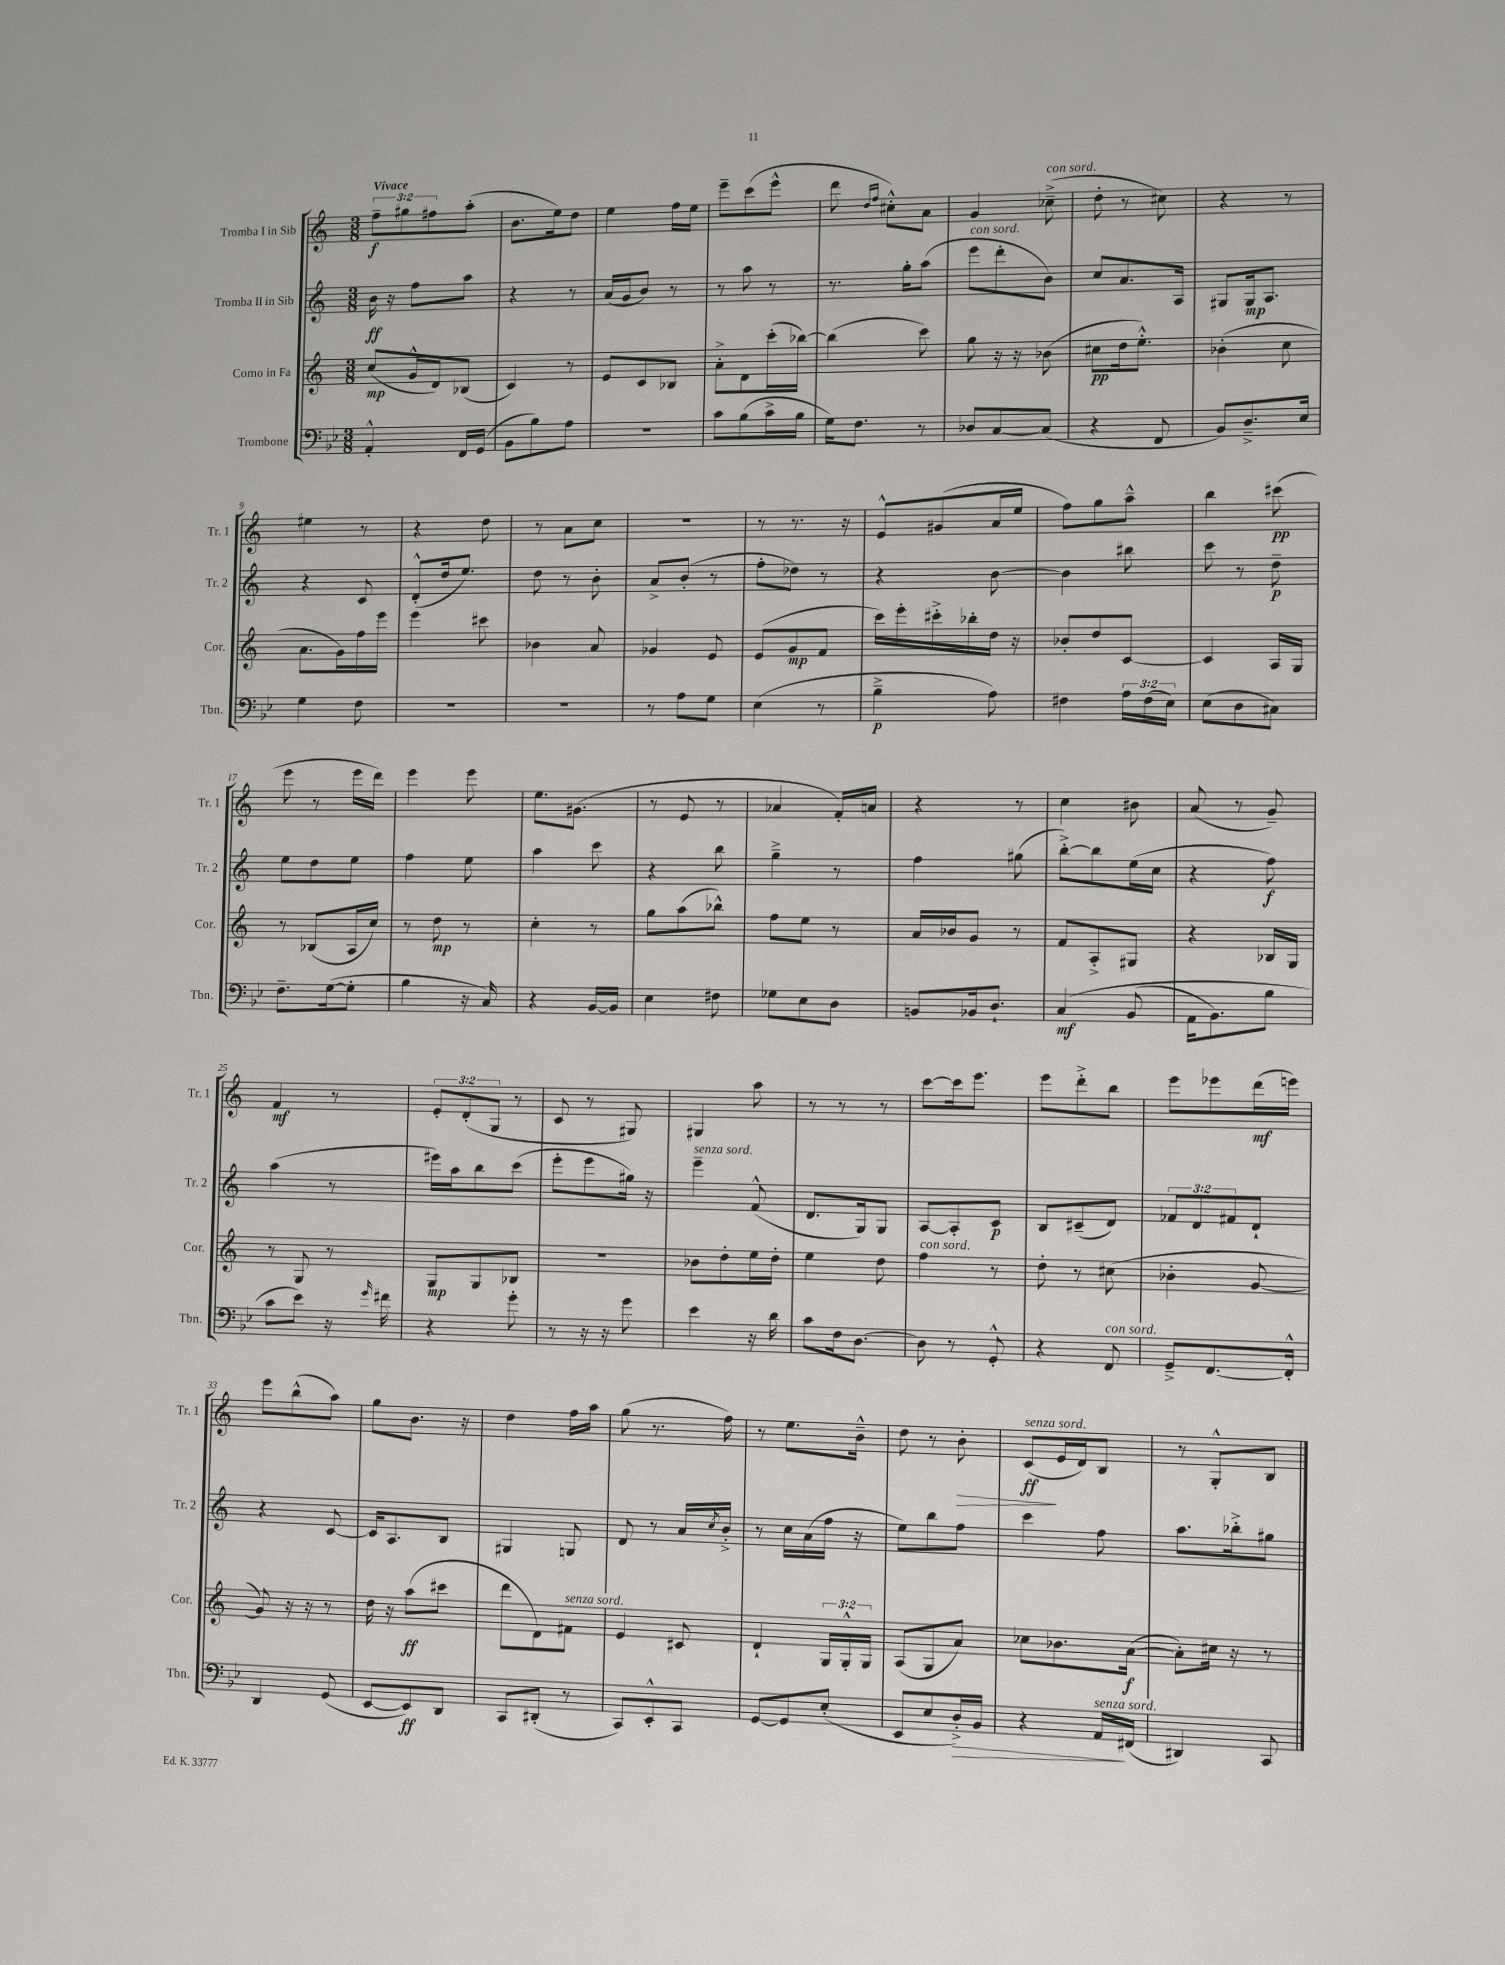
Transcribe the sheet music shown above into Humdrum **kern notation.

**kern	**kern	**kern	**kern
*staff4	*staff3	*staff2	*staff1
*clefF4	*clefG2	*clefG2	*clefG2
*k[b-e-]	*k[]	*k[]	*k[]
*M3/8	*M3/8	*M3/8	*M3/8
4AA'^^/	(8cc/L	16b\	12ff~\L
.	.	16r	.
.	.	.	12gg#\
.	16g^^/L	8ff\L	.
.	.	.	12ff#\
.	16d/J)	.	.
16FF/LL	(8B-/J	8aa\J	(8aa'\J
(16GG/JJ	.	.	.
=	=	=	=
8BB-\L	4c/)	4r	8.b\L
8B-\)	.	.	.
.	.	.	16ee\k)
8A\J	8r	8r	8dd\J
=	=	=	=
4.r	8e/L	(16a/LL	4ee\
.	.	16g/J	.
.	8c/	8b/J)	.
.	8B-/J	8r	16ff\LL
.	.	.	16ee\JJ
=	=	=	=
8c\L	8a'^\L	8r	8eee~\L
(8B-\	8d\	8aa\	(8ccc\
16c^\L	(16ccc'\L	8r	8eee^^\J
16B-\JJ	[16bb-\JJ)	.	.
=	=	=	=
16G\LK)	(4bb-\]	8.r	8ddd\
8.F\J	.	.	.
.	.	.	16qqdd/LL
.	.	.	16qqff/JJ
.	.	.	8cc#'^^\L)
.	.	16gg'\LK	.
8r	8ccc\)	(8aa\J	8a\J
=	=	=	=
8D-/L	8gg\	8eee\L	4g/
[8C/	16r	8ddd'\	.
.	16r	.	.
(8C/]J	(8b-\	8b\J)	(8cc-~^\
=	=	=	=
4r	8cc#\L	8cc/L	8dd'\
.	16dd\k	8.a/	8r
.	8.ee'^^\J)	.	.
8FF/	.	.	8cc#\)
.	.	16A/Jk	.
=	=	=	=
8BB-/L)	(4b-'\	8G#/L	4r
8.D~^/	.	16G#/k	.
.	.	8.A/J	.
.	8cc\	.	8r
16E-/Jk	.	.	.
=	=	=	=
4G\	8.a\L	4r	4ee#\
.	16g\L)	.	.
8F\	16ff\	8c/	8r
.	16eee\JJ	.	.
=	=	=	=
4.r	4eee\	(8d'^^/L	4r
.	.	16dd/k	.
.	.	8.ee/J)	.
.	8ccc#\	.	8dd\
=	=	=	=
4.r	4b-\	8dd\	8r
.	.	8r	8a\L
.	8a/	8b'\	8cc\J
=	=	=	=
8r	4g-/	8a^/L	4.r
8A\L	.	(8b'/J	.
8G\J	8e/	8r	.
=	=	=	=
(4E-\	(8e/L	8ff'\L	8r
.	8g/	8dd-\J)	8.r
8r	8f/J	8r	.
.	.	.	16r
=	=	=	=
4B-~^\	16ccc\LL)	4r	8e^^/L
.	16eee'\	.	.
.	16ccc#'^\	.	(8g#/
.	16bb-'\	.	.
8A\)	16dd\JJ	[8b\	16a/L
.	16r	.	16ee/JJ
=	=	=	=
4F#\	8b-'/L	4b\]	8ff\L)
.	8dd/	.	8gg\
24A\LL	[8c/J	8bb#\	8aa~^^\J
(24F#\	.	.	.
24E-\JJ)	.	.	.
=	=	=	=
(8E-\L	4c/]	8ccc\	4bb\
8D\	.	8r	.
8C#\J)	16A/LL	8dd~\	(8ccc#\
.	16G/JJ	.	.
=	=	=	=
8.F~\L	8r	8ee\L	8eee\
.	(8B-/L	8dd\	8r
([16G\k	.	.	.
8G'\]J	16A/L	8ee\J	16eee\LL
.	16cc/JJ)	.	16ddd\JJ)
=	=	=	=
4B-\	8r	4ff\	4eee\
.	8dd\	.	.
16r	8r	8ee\	8eee\
16C/)	.	.	.
=	=	=	=
4r	4cc'\	4aa\	8.ee\L
.	.	.	(8.g#\J
[16BB-/LL	8r	8ccc\	.
16BB-/]JJ	.	.	.
=	=	=	=
4E-\	8gg\L	4r	8r
.	(8aa\	.	8e/
8F#\	8bb-^^\J)	8bb\	8r
=	=	=	=
8G-\L	8ff\L	4gg~^\	4a-/
8E-\	8ee\J	.	.
8D\J	8r	8r	16f'/LL)
.	.	.	16a/JJ
=	=	=	=
8BB/L	16a/LL	4ff\	4r
.	16b-/J	.	.
16BB-/k	8g/J	.	.
8.D`/J	.	.	.
.	8r	(8gg#\	8r
=	=	=	=
&(4C/	8f/L	[8bb'^\L)	4cc\
.	8A'^/	8bb\]	.
(8BB-/	8G#/J	(16ee\L	8b#\
.	.	16cc\JJ	.
=	=	=	=
16AA\LK	4r	4r	(8a/
8.BB-\)	.	.	.
.	.	.	8r
8B-\J	16B-/LL	8ff\)	8g~/)
.	16G/JJ	.	.
=	=	=	=
8c\L	8r	(4aa\	4f/
8e-\J&)	8G/	.	.
16r	8r	8r	8r
16qqg/	.	.	.
16f#\	.	.	.
=	=	=	=
4r	8G/L	16eee#\LL)	12e'/L
.	.	16aa\J	.
.	.	.	(12d'/
.	8G/	8bb\	.
.	.	.	12G/J
8g'\	8B-/J	(8ccc\J	8r
=	=	=	=
8r	4.r	8eee'\L	8c/
16r	.	8eee\	8r
16r	.	.	.
8g\	.	16gg#\Jk)	8G#/)
.	.	16r	.
=	=	=	=
4e-\	8b-\L	4eee~\	4G#/
.	8dd'\	.	.
16r	16ee\L	(8f^^/	8aa\
16d\	16dd'\JJ	.	.
=	=	=	=
8c\L	4ee\	8.d/L	8r
16F\k	.	.	8r
[8.D\J	.	16G/k)	.
.	8dd\	8G/J	8r
=	=	=	=
8D\]	4ff\	[8A/L	[8ccc\L
8r	.	8A'/]	16ccc\]k
.	.	.	8.eee\J
8GG'^^/	8r	8c/J	.
=	=	=	=
4r	8dd'\	8B/L	8eee\L
.	8r	(8c#~/	8ddd'^\
8FF/	(8cc#\	8d/J)	8bb\J
=	=	=	=
8GG~^/L	4b-'\	12f-/L	8eee\L
.	.	12d/	.
[8.FF/	.	.	8eee-\
.	.	12f#/	.
.	[8g/	8d`/J	(16ddd\L
16FF'^^/]Jk	.	.	16eee\JJ)
=	=	=	=
4DD/	8g/])	4r	8eee\L
.	16r	.	(8bb^^\
.	16r	.	.
(8GG/	8r	[8c/	8aa\J)
=	=	=	=
[8EE-/L	16dd\	16c/]LK	8gg\L
.	16r	8.A/	.
8EE-/])	(8aa\L	.	8.b\J
8DD/J	8ccc#\J	8B/J	.
.	.	.	16r
=	=	=	=
8CC/L	8ddd\L	4G#/	4dd\
(8DD#'/J	8d\)	.	.
8r	8f#\J	8G/	16ff\LL
.	.	.	16aa\JJ
=	=	=	=
8CC/L)	4e/	8d/	(8gg\
8EE-'^^/	.	8r	8.r
8CC/J	8c#/	16a/LL	.
.	.	8qcc/	.
.	.	16b'^/JJ	16ff\)
=	=	=	=
[8GG/L	4d`/	8r	8r
8GG/]	.	16cc\LL	8.ee\L
.	.	(16a\	.
(8E-'/J	24G/LL	16ff\JJ	.
.	24G'^^/	.	.
.	.	16r	16b~^^\Jk
.	24G/JJ	.	.
=	=	=	=
8EE-/L	(8A/L	8ee\L)	8dd\
8E-/	8G/	8bb\	8r
16D'^/L)	8a/J)	8ff\J	8b'\
16BB-/JJ	.	.	.
=	=	=	=
4r	8cc-\L	4ccc\	(8c/L
.	8.b-\	.	16e/L
.	.	.	16d/J)
16AA/LL	.	8ff\	8B/J
(16FF#/JJ	([16a\Jk	.	.
=	=	=	=
4DD#/)	8a'\]L)	8.aa\L	8r
.	16cc#\Jk	.	8G'^^/L
.	16r	16bb-'^\k	.
8CC/	8r	8gg#\J	8B/J
==	==	==	==
*-	*-	*-	*-
